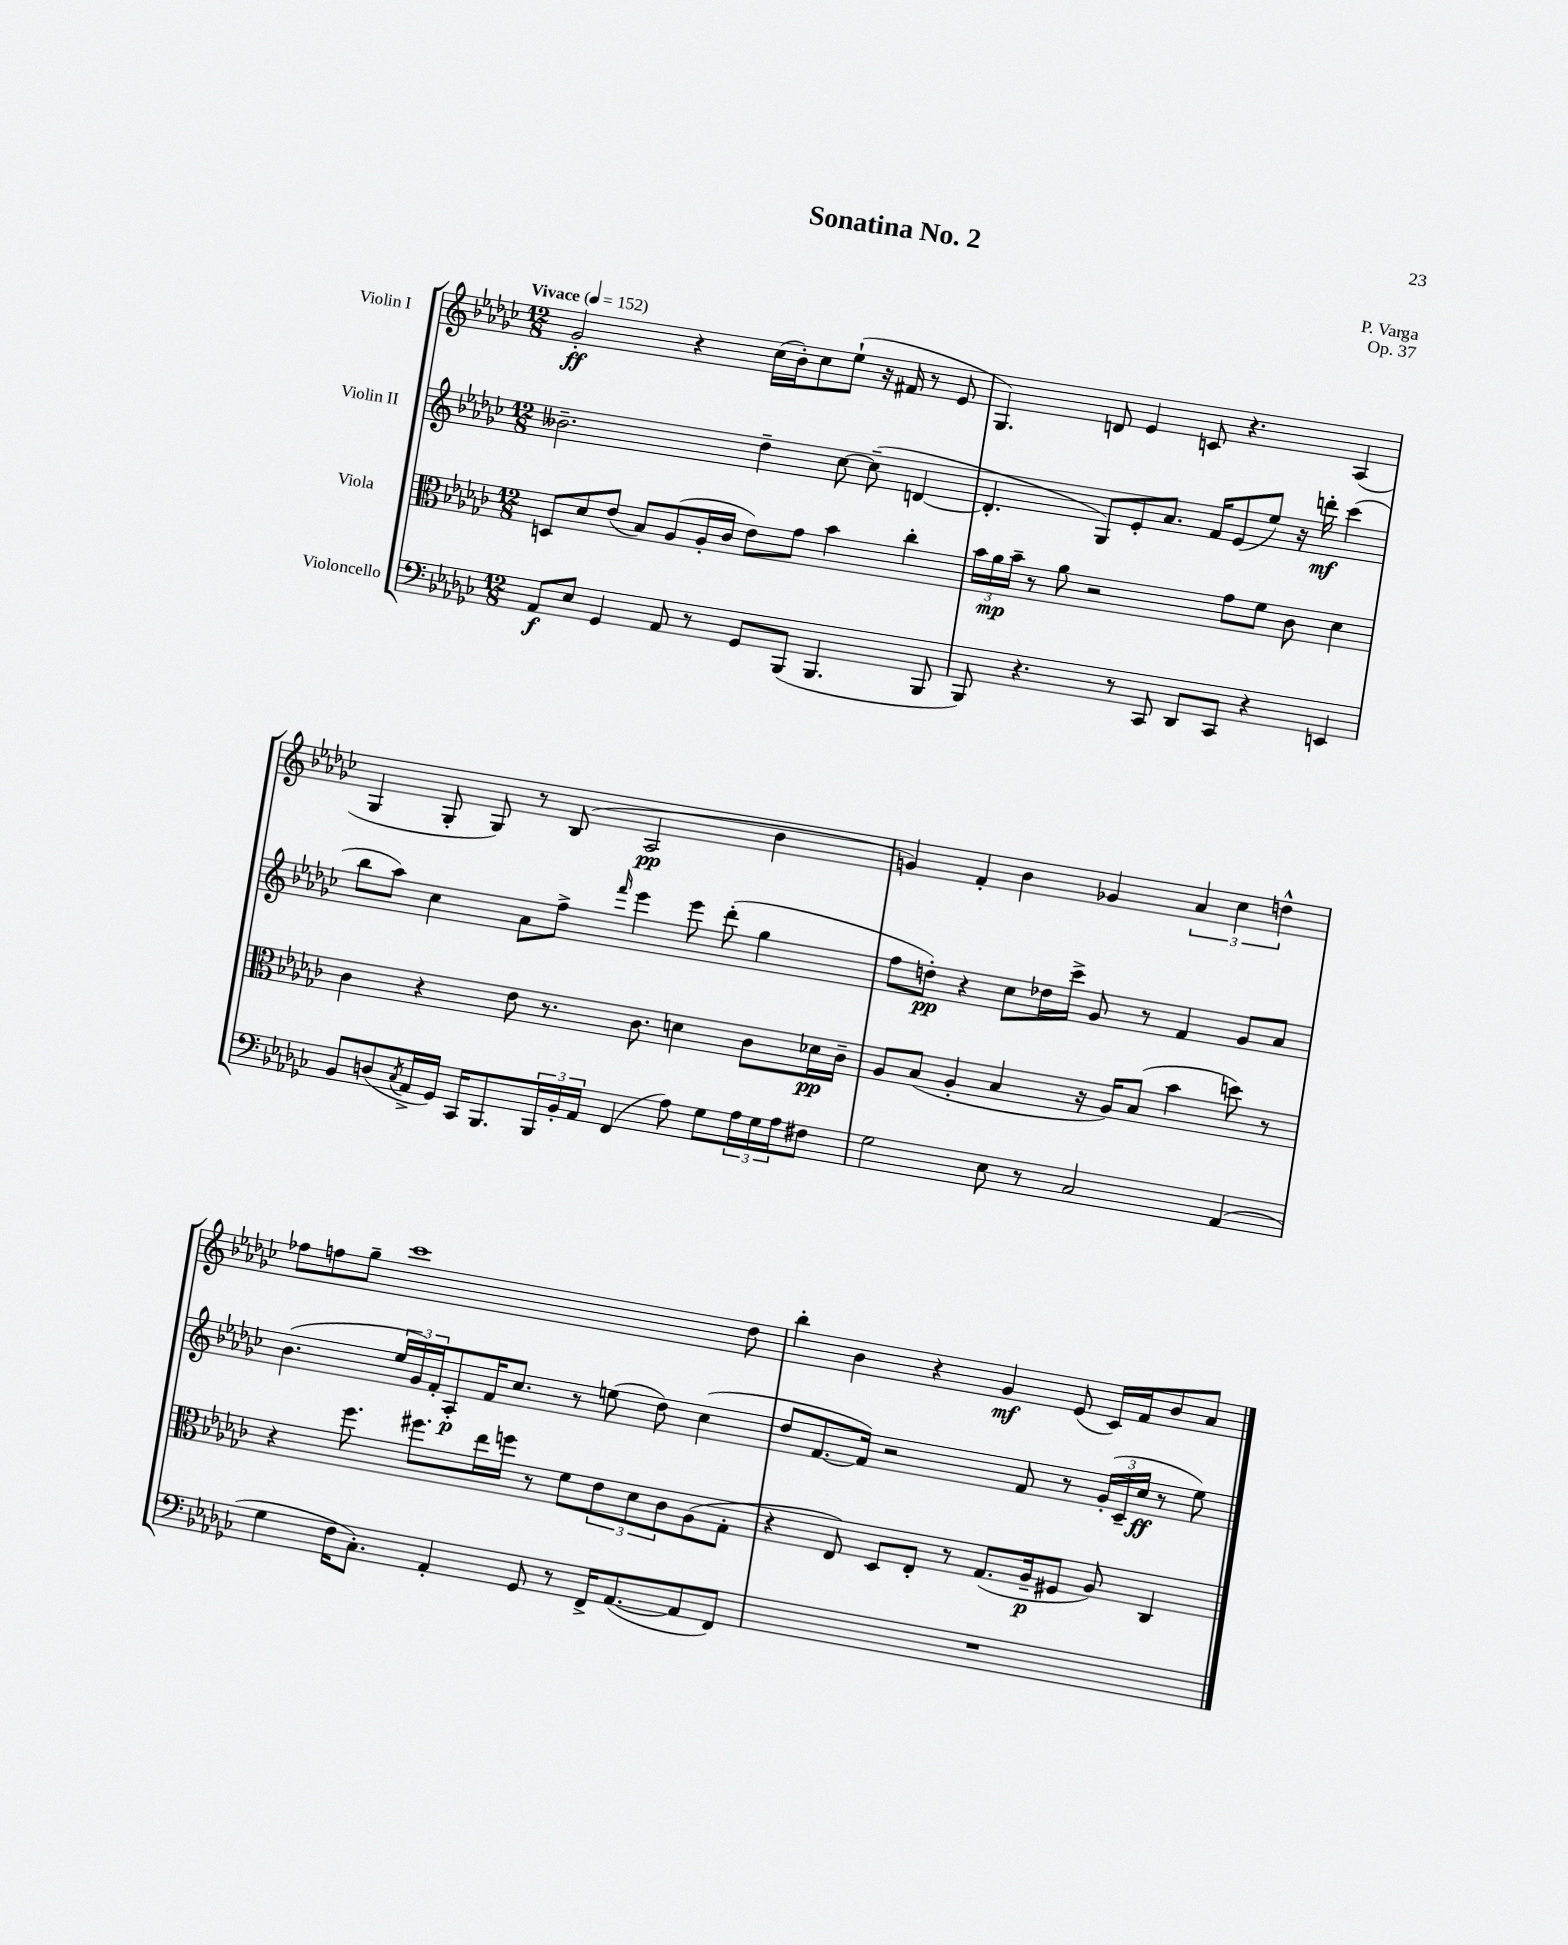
\header { title = "Sonatina No. 2" composer = "P. Varga" opus = "Op. 37" }
<<
\new StaffGroup <<
\new Staff = "s0" \with { instrumentName = "Violin I" } {
    \clef treble \key ges \major \numericTimeSignature \time 12/8 \tempo "Vivace" 4 = 152
    ges'2-.\ff r4 ces''16( bes'16-.) ces''8 ees''8-!( r16 fis'16 r8 ees'8 |
    ges4.) d'8 ees'4 c'8 r4. aes4( |
    ges4 ges8-. ges8) r8 bes8( aes2\pp bes'4 |
    g'4) f'4-. bes'4 ges'4 \tuplet 3/2 { aes'4 ces''4 d''4-^ } |
    fes''8 f''8 ges''8-- ces'''1 des''8 |
    bes''4-. bes'4 r4 ges'4\mf ees'8( ces'16) f'16 bes'8 aes'8 \bar "|." |
}
\new Staff = "s1" \with { instrumentName = "Violin II" } {
    \clef treble \key ges \major \numericTimeSignature \time 12/8
    beses'2.-- des''4-- ces''8~ ces''8--( d'4~ |
    d'4.-. ges8) ees'8-. aes'8. f'16 ees'8( ees''8) r16 d'''16-.\mf ces'''4( |
    bes''8 aes''8) ces''4 aes'8 f''8-> \grace { f'''16 } ees'''4 ees'''8 des'''8-.( ges''4 |
    f''8 d''8-.\pp) r4 ces''8 des''16 ces'''16-> ges'8 r8 f'4 ges'8 aes'8 |
    bes'4.( \tuplet 3/2 { ees''16 ges'16) f'16-. } aes8-.\p f'16 ces''8. r8 e''8( des''8) ces''4( |
    des''8 f'8.~ f'16) r2 f'8 r8 \tuplet 3/2 { ges'16-.( ces'16-- ces''16\ff } r8 ees''8) \bar "|." |
}
\new Staff = "s2" \with { instrumentName = "Viola" } {
    \clef alto \key ges \major \numericTimeSignature \time 12/8
    d8 des'8 ees'8( bes8) aes8( aes16-. ces'16 ees'8) ges'8 bes'4 ces''4-. |
    \tuplet 3/2 { bes'16 aes'16\mp bes'16-- } r8 aes'8 r2 ges'8 f'8 ces'8 des'4 |
    ces'4 r4 ees'8 r8. ces'8. d'4 ces'8 des'16\pp ces'16-- |
    aes8 bes8( aes4-. bes4 r16 aes16) bes8( bes'4 d''8) r8 |
    r4 f''8. fis''8. ees''16 f''16 r8 f'8 \tuplet 3/2 { ees'8 des'8 ces'8 } aes8( ges8-. |
    r4 ees8) des8 ees8-. r8 ges8.( aes16--\p fis8 aes8) ces4 \bar "|." |
}
\new Staff = "s3" \with { instrumentName = "Violoncello" } {
    \clef bass \key ges \major \numericTimeSignature \time 12/8
    aes,8\f ees8 ges,4 aes,8 r8 ges,8 bes,,8( bes,,4. bes,,8 |
    bes,,8) r4. r8 ces,8 des,8 ces,8 r4 e,4 |
    bes,8 d8( \acciaccatura { ces8 } aes,16-> ges,16) ces,16 bes,,8. \tuplet 3/2 { bes,,16 bes,16-. aes,16 } f,4( aes8) ges8 \tuplet 3/2 { aes16 ges16 aes16 } fis8 |
    ges2 ees8 r8 ces2 aes,4( |
    ges4 f16 ces8.-.) aes,4-. ges,8 r8 f,16-> aes,8.~( aes,8 f,8) |
    R1. \bar "|." |
}
>>
>>
\layout { \context { \Score \remove "Bar_number_engraver" } }
